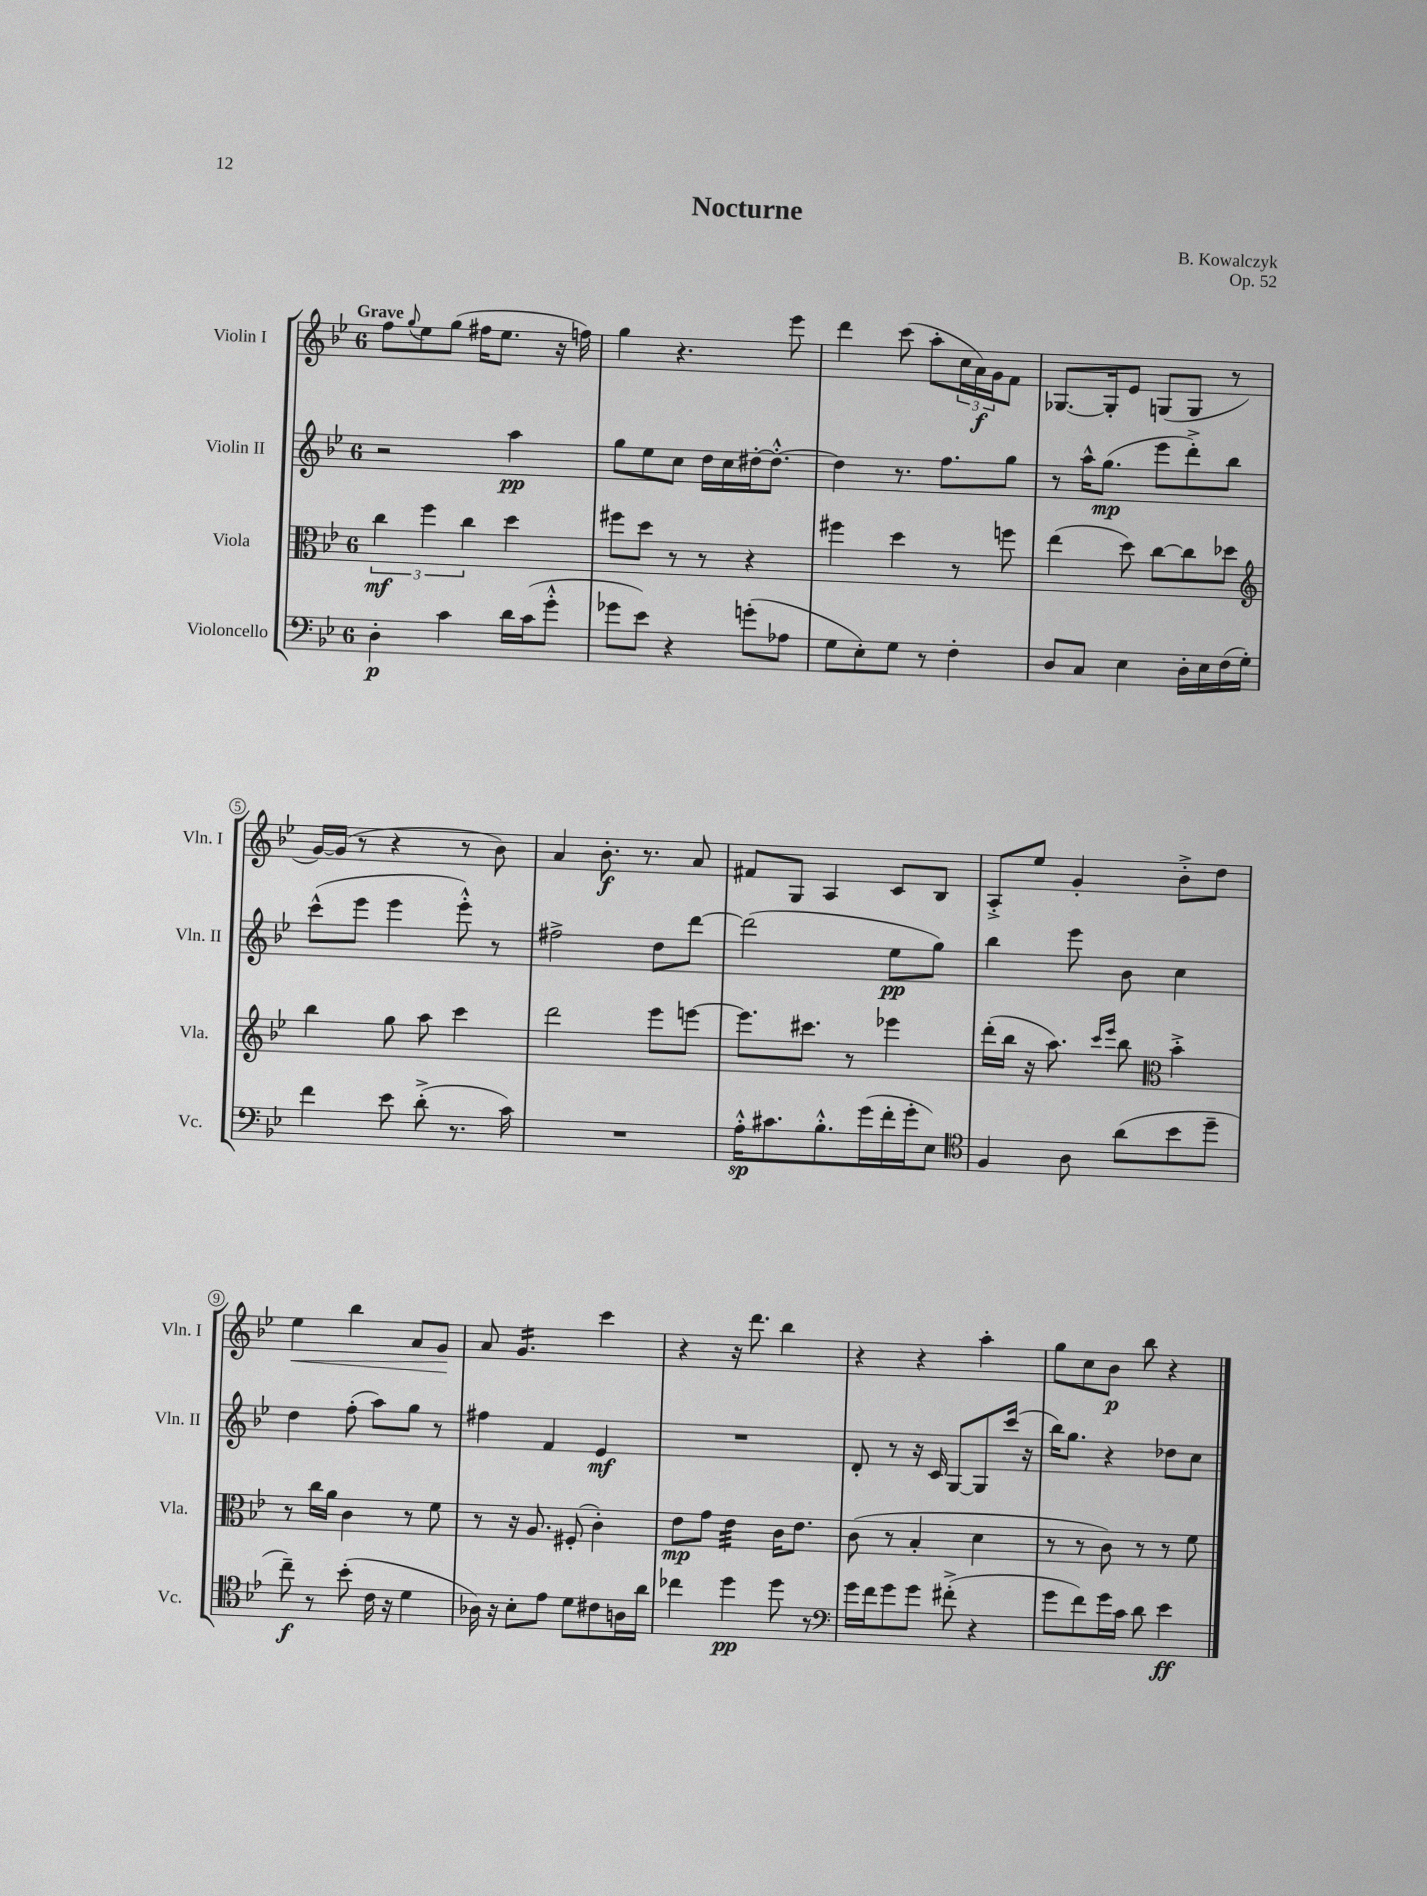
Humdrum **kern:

**kern	**dynam	**kern	**dynam	**kern	**dynam	**kern	**dynam
*part4	*part4	*part3	*part3	*part2	*part2	*part1	*part1
*staff4	*staff4	*staff3	*staff3	*staff2	*staff2	*staff1	*staff1
*I"Violoncello	*	*I"Viola	*	*I"Violin II	*	*I"Violin I	*
*I'Vc.	*	*I'Vla.	*	*I'Vln. II	*	*I'Vln. I	*
*clefF4	*	*clefC3	*	*clefG2	*	*clefG2	*
*k[b-e-]	*	*k[b-e-]	*	*k[b-e-]	*	*k[b-e-]	*
*M6/8	*	*M6/8	*	*M6/8	*	*M6/8	*
=1	=1	=1	=1	=1	=1	=1	=1
!	!	!	!	!	!	!LO:TX:a:B:t=Grave	!
4D'\	p	6cc\	mf	2r	.	8ff\L	.
.	.	.	.	.	.	8qqgg/	.
.	.	.	.	.	.	8ee-\	.
.	.	6ff\	.	.	.	.	.
4c\	.	.	.	.	.	(8gg\J	.
.	.	6cc\	.	.	.	.	.
.	.	.	.	.	.	16ff#X\KL	.
.	.	.	.	.	.	8.ee-\J	.
16d\LL	.	4dd\	.	4aa\	pp	.	.
(16c\J	.	.	.	.	.	.	.
8g'^^\J	.	.	.	.	.	16r	.
.	.	.	.	.	.	16ffn\)	.
=2	=2	=2	=2	=2	=2	=2	=2
8g-X\L	.	8ff#X\L	.	8gg\L	.	4gg\	.
8e-\J)	.	8dd\J	.	8ee-\	.	.	.
4r	.	8r	.	8cc\J	.	4.r	.
.	.	8r	.	16dd\LL	.	.	.
.	.	.	.	16cc\	.	.	.
(8gn'\L	.	4r	.	[16dd#X'\J	.	.	.
.	.	.	.	8.dd#'^^\J_	.	.	.
8A-X\J	.	.	.	.	.	8eee-\	.
=3	=3	=3	=3	=3	=3	=3	=3
8G\L	.	4ff#X\	.	4dd#\]	.	4ddd\	.
8E-'\)	.	.	.	.	.	.	.
8G\J	.	4dd\	.	8.r	.	(8ccc\	.
8r	.	.	.	.	.	8aa'\L	.
.	.	.	.	8.ff\L	.	.	.
4F'\	.	8r	.	.	.	24cc\L	.
.	.	.	.	.	.	24a\)	f
.	.	.	.	.	.	24g\J	.
.	.	8ffn\	.	8gg\J	.	8f\J	.
=4	=4	=4	=4	=4	=4	=4	=4
8D/L	.	(4ee-\	.	8r	.	[8.G-X/L	.
8C/J	.	.	.	16aa^^\KL	.	.	.
.	.	.	.	(8.gg\J	mp	16G-'/k]	.
4E-\	.	8dd\)	.	.	.	8e-/J	.
.	.	[8cc\L	.	8eee-\L	.	(8Gn/L	.
16D'\LL	.	8cc\]	.	8ddd'^\)	.	8G/J	.
16E-\	.	.	.	.	.	.	.
(16F\	.	8dd-X\J	.	8bb-\J	.	8r	.
16G'\JJ)	.	.	.	.	.	.	.
!!LO:LB:g=z
=5	=5	=5	=5	=5	=5	=5	=5
*	*	*clefG2	*	*	*	*	*
4f\	.	4bb-\	.	(8ccc^^\L	.	[16g/LL)	.
.	.	.	.	.	.	(16g/JJ]	.
.	.	.	.	8eee-\J	.	8r	.
8e-\	.	8gg\	.	4eee-\	.	4r	.
(8d'^\	.	8aa\	.	.	.	.	.
8.r	.	4ccc\	.	8eee-'^^\)	.	8r	.
.	.	.	.	8r	.	8b-\)	.
16c\)	.	.	.	.	.	.	.
=6	=6	=6	=6	=6	=6	=6	=6
2.r	.	2ddd\	.	2ff#X^\	.	4a/	.
.	.	.	.	.	.	8.b-'\	f
.	.	.	.	.	.	8.r	.
.	.	8eee-\L	.	8dd\L	.	.	.
.	.	[8eeen\J	.	[8ddd\J	.	8a/	.
=7	=7	=7	=7	=7	=7	=7	=7
16A'^^\KL	sp	8.eee\L]	.	(2ddd\]	.	8f#X/L	.
8.c#X\	.	.	.	.	.	.	.
.	.	.	.	.	.	8G/J	.
.	.	8.ccc#X\J	.	.	.	.	.
8.B-'^^\	.	.	.	.	.	4A/	.
.	.	8r	.	.	.	.	.
(16g\L	.	.	.	.	.	.	.
16f'\	.	4eee-X\	.	8ee-\L	pp	8c/L	.
16g'\J	.	.	.	.	.	.	.
8E-\J)	.	.	.	8gg\J)	.	8B-/J	.
=8	=8	=8	=8	=8	=8	=8	=8
*clefC4	*	*	*	*	*	*	*
4F/	.	(16ddd'\LL	.	4bb-\	.	8A'^/L	.
.	.	16bb-\JJ	.	.	.	.	.
.	.	16r	.	.	.	8ee-/J	.
.	.	8.aa\)	.	.	.	.	.
8A\	.	.	.	8eee-\	.	4g'/	.
.	.	16qqccc/LL	.	.	.	.	.
.	.	16qqeee-/JJ	.	.	.	.	.
(8a\L	.	8bb-\	.	8b-\	.	.	.
*	*	*clefC3	*	*	*	*	*
8b-\	.	4b-'^\	.	4cc\	.	8b-'^\L	.
8dd~\J	.	.	.	.	.	8dd\J	.
!!LO:LB:g=z
=9	=9	=9	=9	=9	=9	=9	=9
!	!	!	!	!	!	!	!LO:HP:b
8cc~\)	f	8r	.	4dd\	.	4ee-\	<
8r	.	16cc\LL	.	.	.	.	.
.	.	16a\JJ	.	.	.	.	.
(8b-'\	.	4c\	.	(8ff'\	.	4bb-\	.
16c\	.	.	.	8aa\L)	.	.	.
16r	.	.	.	.	.	.	.
4d\	.	8r	.	8gg\J	.	8a/L	.
.	.	8f\	.	8r	.	8g/J	.
.	.	.	.	.	.	.	[
=10	=10	=10	=10	=10	=10	=10	=10
16A-X\)	.	8r	.	4ff#X\	.	8a/	.
16r	.	.	.	.	.	.	.
*	*	*	*	*	*	*tremolo	*
8B-'\L	.	16r	.	.	.	16g/LL	.
.	.	8.A/	.	.	.	16g/	.
8e-\J	.	.	.	4f/	.	16g/	.
.	.	.	.	.	.	16g/	.
8d\L	.	(8F#X'/	.	.	.	16g/	.
.	.	.	.	.	.	16g/JJ	.
*	*	*	*	*	*	*Xtremolo	*
8c#X\	.	4c'\)	.	4e-/	mf	4ccc\	.
16An\L	.	.	.	.	.	.	.
16a\JJ	.	.	.	.	.	.	.
=11	=11	=11	=11	=11	=11	=11	=11
4cc-X\	.	8e-\L	mp	2.r	.	4r	.
.	.	8g\J	.	.	.	.	.
*	*	*tremolo	*	*	*	*	*
4dd\	pp	32e-\LLL	.	.	.	16r	.
.	.	32e-\	.	.	.	.	.
.	.	32e-\	.	.	.	8.ddd\	.
.	.	32e-\	.	.	.	.	.
.	.	32e-\	.	.	.	.	.
.	.	32e-\	.	.	.	.	.
.	.	32e-\	.	.	.	.	.
.	.	32e-\JJJ	.	.	.	.	.
*	*	*Xtremolo	*	*	*	*	*
8dd\	.	16c\KL	.	.	.	4bb-\	.
.	.	8.e-\J	.	.	.	.	.
8r	.	.	.	.	.	.	.
=12	=12	=12	=12	=12	=12	=12	=12
*clefF4	*	*	*	*	*	*	*
16g\LL	.	(8c\	.	8d'/	.	4r	.
16f\J	.	.	.	.	.	.	.
8g\	.	8r	.	8r	.	.	.
8g\J	.	4B-'/	.	16r	.	4r	.
.	.	.	.	16c/	.	.	.
(8f#X'^\	.	.	.	[8G/L	.	.	.
4r	.	4d\	.	8G/]	.	4aa'\	.
.	.	.	.	(16ccc/Jk	.	.	.
.	.	.	.	16r	.	.	.
=13	=13	=13	=13	=13	=13	=13	=13
8g\L	.	8r	.	16bb-\KL)	.	8gg\L	.
.	.	.	.	8.gg\J	.	.	.
8f\)	.	8r	.	.	.	8cc\	.
16g\L	.	8c\)	.	4r	.	8b-\J	p
16c\JJ	.	.	.	.	.	.	.
8d\	.	8r	.	.	.	8bb-\	.
4e-\	ff	8r	.	8dd-X\L	.	4r	.
.	.	8f\	.	8cc\J	.	.	.
==	==	==	==	==	==	==	==
*-	*-	*-	*-	*-	*-	*-	*-
